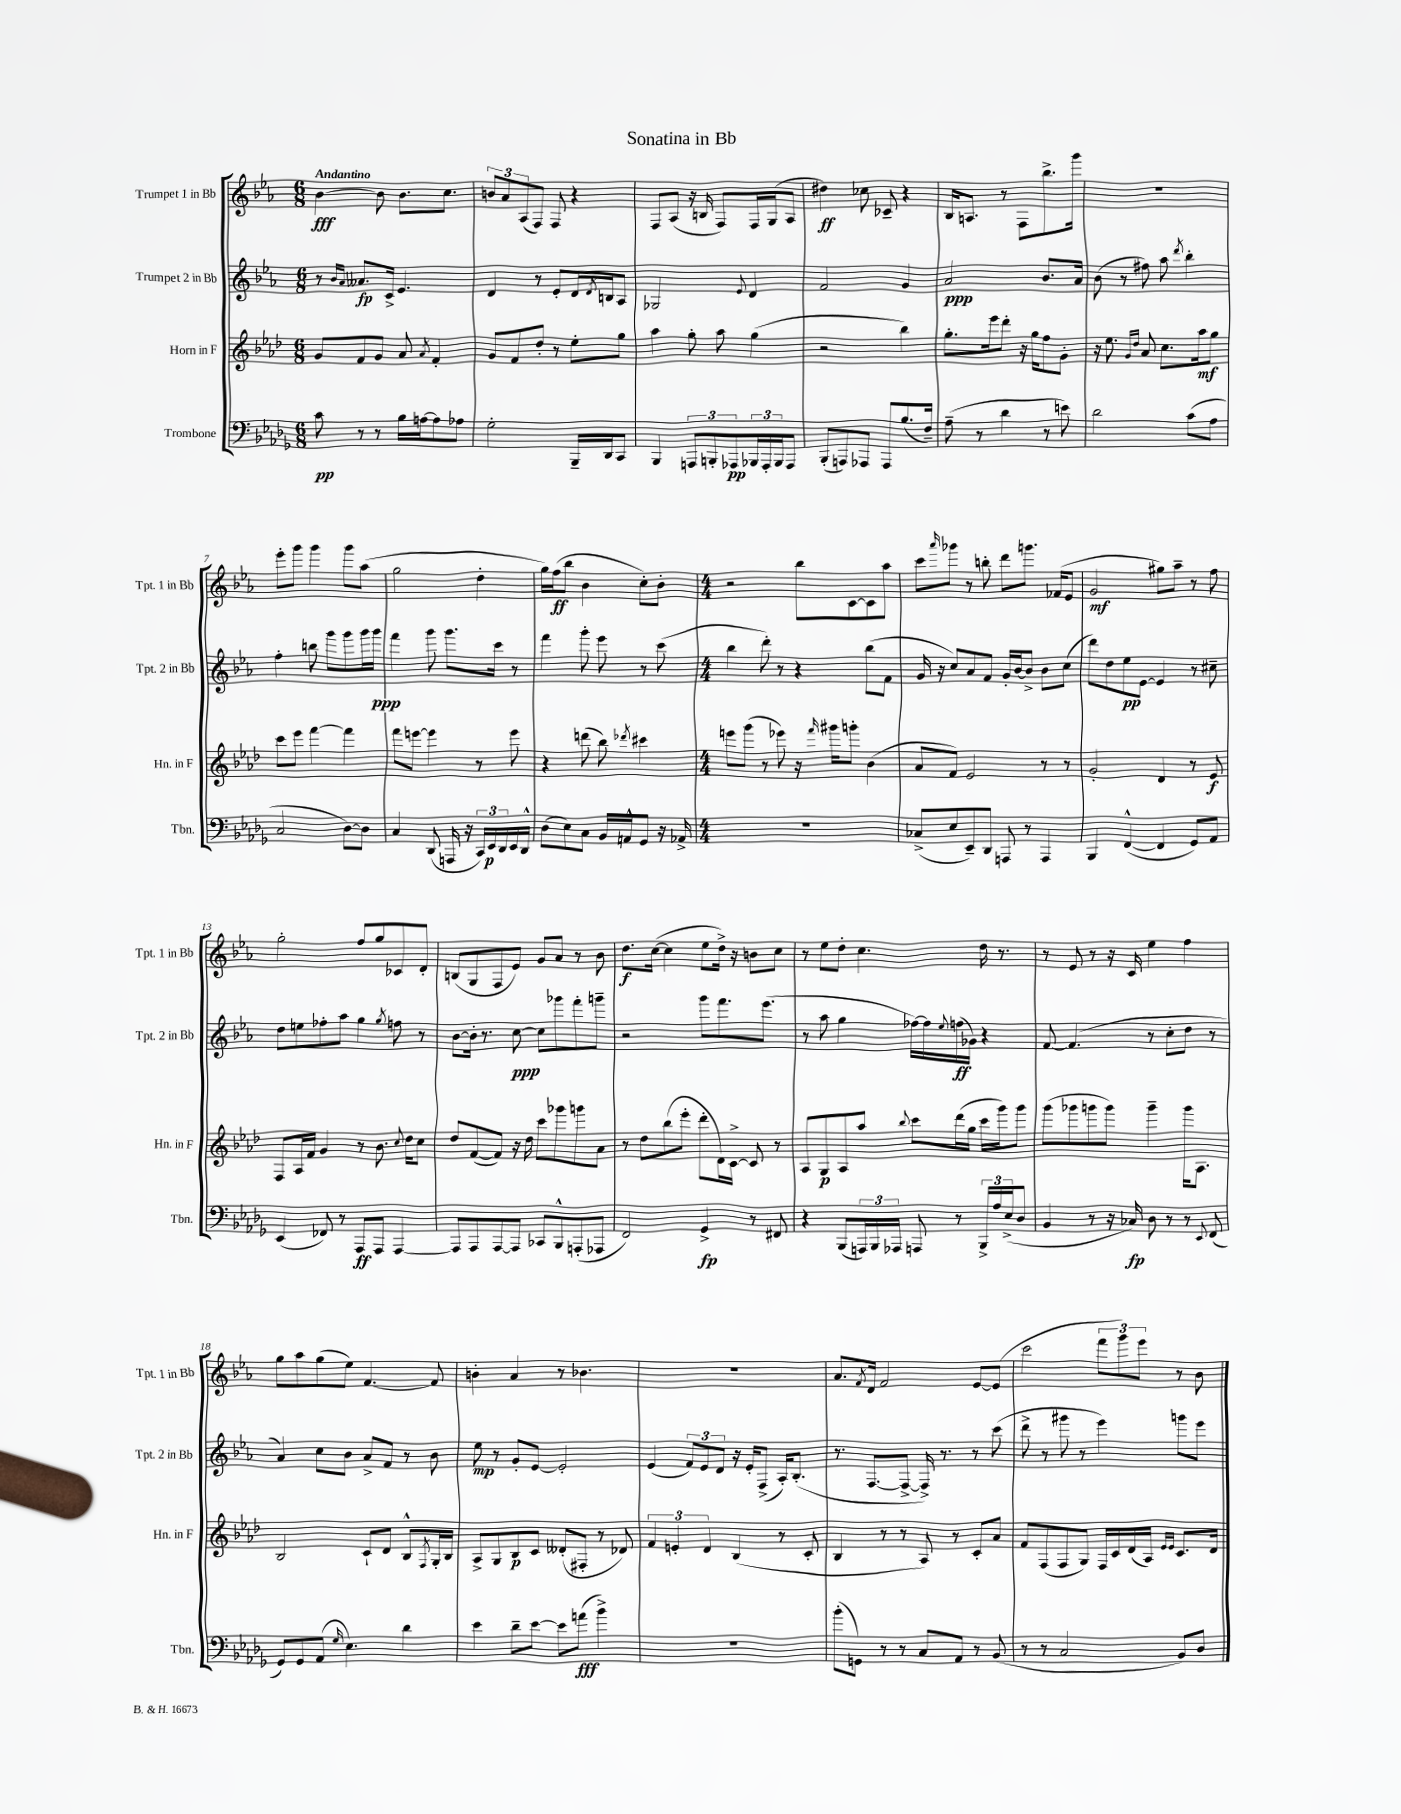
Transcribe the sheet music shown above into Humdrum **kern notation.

**kern	**dynam	**kern	**dynam	**kern	**dynam	**kern	**dynam
*part4	*part4	*part3	*part3	*part2	*part2	*part1	*part1
*staff4	*staff4	*staff3	*staff3	*staff2	*staff2	*staff1	*staff1
*I"Trombone	*	*I"Horn in F	*	*I"Trumpet 2 in Bb	*	*I"Trumpet 1 in Bb	*
*I'Tbn.	*	*I'Hn. in F	*	*I'Tpt. 2 in Bb	*	*I'Tpt. 1 in Bb	*
*clefF4	*	*clefG2	*	*clefG2	*	*clefG2	*
*k[b-e-a-d-g-]	*	*k[b-e-a-d-]	*	*k[b-e-a-]	*	*k[b-e-a-]	*
*M6/8	*	*M6/8	*	*M6/8	*	*M6/8	*
=1	=1	=1	=1	=1	=1	=1	=1
!	!	!	!	!	!	!LO:TX:a:B:t=Andantino	!
8c\	pp	8g/L	.	8r	.	[4b-\	fff
.	.	.	.	16qqb-/LL	.	.	.
.	.	.	.	16qqa-/JJ	.	.	.
8r	.	8f/	.	8.a--X/L	fp	.	.
8r	.	8g/J	.	.	.	8b-\]	.
.	.	.	.	16c^/Jk	.	.	.
16B-\LL	.	8a-/	.	4.e-/	.	8.b-\L	.
[16An\J	.	.	.	.	.	.	.
.	.	8qa-/	.	.	.	.	.
8A\]	.	4f'/	.	.	.	.	.
.	.	.	.	.	.	8.cc\J	.
8A-X\J	.	.	.	.	.	.	.
=2	=2	=2	=2	=2	=2	=2	=2
2G-'\	.	8g/L	.	4d/	.	12bn/L	.
.	.	.	.	.	.	12a-/	.
.	.	8f/	.	.	.	.	.
.	.	.	.	.	.	(12A-/	.
.	.	8dd-'/J	.	8r	.	8F/J)	.
.	.	8r	.	8e-'/L	.	8F/	.
16BBB-~/LL	.	8ee-'\L	.	16d/L	.	4r	.
.	.	.	.	8qd/	.	.	.
16DD-/J	.	.	.	16Bn/J	.	.	.
8CC/J	.	8gg\J	.	8A-/J	.	.	.
=3	=3	=3	=3	=3	=3	=3	=3
4BBB-/	.	4aa-\	.	2G-X/	.	8F/L	.
.	.	.	.	.	.	(8A-/J	.
12AAAn/L	.	8gg'\	.	.	.	16r	.
.	.	.	.	.	.	16Bn/	.
12BBBn'/	.	.	.	.	.	.	.
.	.	8aa-\	.	.	.	8F/L)	.
12AAA-X/	pp	.	.	.	.	.	.
.	.	.	.	8qqe-/	.	.	.
24BBB-X/L	.	(4gg\	.	4d/	.	16F/L	.
24AAA-'/	.	.	.	.	.	.	.
.	.	.	.	.	.	(16G/J	.
24BBB-/J	.	.	.	.	.	.	.
8AAA-/J	.	.	.	.	.	8A-/J	.
=4	=4	=4	=4	=4	=4	=4	=4
(8BBB-'/L	.	2r	.	2f/	.	4dd#X\)	ff
8AAAn/)	.	.	.	.	.	.	.
8AAA-X/J	.	.	.	.	.	8cc-X\	.
8AAA-/L	.	.	.	.	.	8c-X~/	.
(8.B-/	.	4bb-\)	.	4g/	.	4r	.
16F~/Jk)	.	.	.	.	.	.	.
=5	=5	=5	=5	=5	=5	=5	=5
(8A-~\	.	8.gg'\L	.	2a-/	ppp	16B-/KL	.
.	.	.	.	.	.	8.An/J	.
8r	.	.	.	.	.	.	.
.	.	16eee-\k	.	.	.	.	.
4d-\	.	8ddd-'\J	.	.	.	8r	.
.	.	16r	.	.	.	8F\L	.
.	.	16gg\KL	.	.	.	.	.
8r	.	8ff\	.	8.b-/L	.	8.bb-^\	.
8en\)	.	8g'\J	.	.	.	.	.
.	.	.	.	16a-/Jk	.	16ggg\Jk	.
=6	=6	=6	=6	=6	=6	=6	=6
2d-\	.	16r	.	(8b-\	.	2.r	.
.	.	8.ee-\	.	.	.	.	.
.	.	.	.	8r	.	.	.
.	.	16qqg/LL	.	.	.	.	.
.	.	16qqdd-/JJ	.	.	.	.	.
.	.	8a-/	.	8ff#X\)	.	.	.
.	.	8.cc\L	.	8aa-\	.	.	.
.	.	.	.	8qddd/	.	.	.
(8c\L	.	.	.	4bb-'\	.	.	.
.	.	16aa-\k	mf	.	.	.	.
8A-\J	.	8gg\J	.	.	.	.	.
!!LO:LB:g=z
=7	=7	=7	=7	=7	=7	=7	=7
2C/	.	8ccc\L	.	4ff'\	.	8eee-'\L	.
.	.	8eee-\J	.	.	.	8ggg\J	.
.	.	[4fff\	.	8bbn\	.	4ggg\	.
.	.	.	.	8ggg\L	.	.	.
[8D-\L)	.	4fff\]	.	8ggg\	.	8ggg\L	.
8D-\J]	.	.	.	16ggg\L	.	(8aa-\J	.
.	.	.	.	16ggg\JJ	ppp	.	.
=8	=8	=8	=8	=8	=8	=8	=8
4C/	.	8fff\L	.	4fff\	.	2gg\	.
.	.	[8eeen\J	.	.	.	.	.
(8DD-/	.	4eee\]	.	8ggg\	.	.	.
16AAAn/	.	.	.	8.ggg\L	.	.	.
16r	.	.	.	.	.	.	.
24CC/LL)	.	8r	.	.	.	4dd'\	.
24EE-/	p	.	.	.	.	.	.
.	.	.	.	16ccc\Jk	.	.	.
24DD-/	.	.	.	.	.	.	.
16EE-/	.	8eee\	.	8r	.	.	.
16DD-^^/JJ	.	.	.	.	.	.	.
=9	=9	=9	=9	=9	=9	=9	=9
(8D-\L	.	4r	.	4fff\	.	16gg\LL)	.
.	.	.	.	.	.	(16ff\J	ff
8E-\)	.	.	.	.	.	8bb-\J	.
8C\J	.	(8dddn\	.	8ggg'\	.	4b-\	.
16BB-/LL	.	8bb-\)	.	8eee-\	.	.	.
16AAn^^/J	.	.	.	.	.	.	.
.	.	8qddd-X/	.	.	.	.	.
8GG-/J	.	4ccc#X\	.	8r	.	8cc'\L)	.
16r	.	.	.	(8ccc\	.	8b-'\J	.
16AA-X^/	.	.	.	.	.	.	.
=10	=10	=10	=10	=10	=10	=10	=10
*M4/4	*	*M4/4	*	*M4/4	*	*M4/4	*
1r	.	8eeen\L	.	4bb-\	.	2r	.
.	.	(8ggg\J	.	.	.	.	.
.	.	8r	.	8ddd'\)	.	.	.
.	.	8eee-X\)	.	8r	.	.	.
.	.	16r	.	4r	.	8bb-\L	.
.	.	16qqfff/	.	.	.	.	.
.	.	16ggg#X\KL	.	.	.	.	.
.	.	8gggn'\J	.	.	.	[8c\	.
.	.	(4b-\	.	(8bb-\L	.	8c\]	.
.	.	.	.	8f\J	.	8aa-\J	.
=11	=11	=11	=11	=11	=11	=11	=11
(8C-X^/L	.	8a-/L	.	16g/	.	8ccc\L	.
.	.	.	.	16r	.	.	.
.	.	.	.	.	.	16qqaaa-/	.
8E-/	.	8f/J)	.	8cc/L)	.	8ggg-X\J	.
8EE-~/)	.	2e-/	.	8a-/	.	8r	.
8DD-/J	.	.	.	8f/J	.	8bbn'\	.
8AAAn/	.	.	.	16g'/LL	.	8ddd\L	.
.	.	.	.	[16b-/J	.	.	.
8r	.	.	.	8b-^/J]	.	8.gggn\J	.
4AAA/	.	8r	.	8b-\L	.	.	.
.	.	.	.	.	.	(16f-X/KL	.
.	.	8r	.	(8cc\J	.	8e-/J	.
=12	=12	=12	=12	=12	=12	=12	=12
4BBB-/	.	2g'/	.	8ddd\L)	.	2g/	mf
.	.	.	.	8dd\	.	.	.
([4FF^^/	.	.	.	8ee-\	pp	.	.
.	.	.	.	[8e-\J	.	.	.
4FF/]	.	4d-/	.	4e-/]	.	8gg#X\L)	.
.	.	.	.	.	.	8aa-~\J	.
8GG-/L)	.	8r	.	8r	.	8r	.
8AA-/J	.	8e-/	f	8cc#X~\	.	8ff\	.
!!LO:LB:g=z
=13	=13	=13	=13	=13	=13	=13	=13
(4EE-/	.	8F/L	.	8dd\L	.	2gg'\	.
.	.	16A-/L	.	8een\	.	.	.
.	.	16f/JJ	.	.	.	.	.
8FF-X/)	.	4g/	.	8ff-X'\	.	.	.
8r	.	.	.	8aa-\J	.	.	.
8AAA-/L	ff	8r	.	4gg\	.	8ff/L	.
8AAA-/J	.	8.b-\	.	.	.	8gg/	.
.	.	.	.	8qgg/	.	.	.
[4AAA-/	.	.	.	8ffn\	.	8c-X/	.
.	.	8qqcc/	.	.	.	.	.
.	.	16dd-\KL	.	.	.	.	.
.	.	8cc\J	.	8r	.	8d'/J	.
=14	=14	=14	=14	=14	=14	=14	=14
8AAA-/L]	.	8dd-/L	.	[8b-\L	.	(8Bn/L	.
8AAA-/	.	([8f/	.	16b-'\Jk]	.	8G/	.
.	.	.	.	8.r	.	.	.
[8AAA-/	.	8f/J])	.	.	.	8F/	.
8AAA-/J]	.	16r	.	[8cc\	ppp	8e-/J)	.
.	.	16dd-\	.	.	.	.	.
8CC-X/L	.	8ccc\L	.	8cc\L]	.	8g/L	.
8BBB-^^/	.	8ggg-X\	.	8ggg-X\	.	8a-/J	.
(8AAAn'/	.	8gggn\	.	8fff'\	.	8r	.
8AAA-X/J	.	8a-\J	.	8gggn~\J	.	8b-\	.
=15	=15	=15	=15	=15	=15	=15	=15
2FF/)	.	8r	.	2r	.	8.dd\L	f
.	.	8dd-\L	.	.	.	.	.
.	.	.	.	.	.	([16cc\Jk	.
.	.	(8bb-\	.	.	.	4cc\]	.
.	.	8eee-'\J	.	.	.	.	.
4GG-^/	fp	8ddd-'\L	.	8ggg\L	.	8ee-\L	.
.	.	16d-\L)	.	8.fff\	.	16dd^\Jk)	.
.	.	[16c^\JJ	.	.	.	16r	.
8r	.	8c/]	.	.	.	8bn\L	.
.	.	.	.	(8.eee-\J	.	.	.
8FF#X/	.	8r	.	.	.	8cc\J	.
=16	=16	=16	=16	=16	=16	=16	=16
4r	.	8A-/L	.	8r	.	8r	.
.	.	8G/	p	8aa-\	.	8ee-\L	.
(8BBB-/L	.	8A-/	.	4gg\	.	8dd'\J	.
24AAAn/L)	.	8aa-/J	.	.	.	4.cc\	.
24BBB-/	.	.	.	.	.	.	.
24AAA-X/JJ	.	.	.	.	.	.	.
.	.	8qqbb-/	.	.	.	.	.
8AAAn/	.	8ccc\L	.	[16ff-X\LL)	.	.	.
.	.	.	.	16ff-\]	.	.	.
.	.	.	.	8qqee-/	.	.	.
8r	.	(16ddd-\L	.	(16ffn\	ff	.	.
.	.	16gg\JJ	.	16g-X\JJ)	.	.	.
24BBB-^/LL	.	16ccc\LL	.	4r	.	16dd\	.
24A-/	.	.	.	.	.	.	.
.	.	16ggg\J)	.	.	.	8.r	.
(24E-^/J	.	.	.	.	.	.	.
8D-/J	.	8ggg\J	.	.	.	.	.
=17	=17	=17	=17	=17	=17	=17	=17
4BB-/	.	(8ggg\L	.	[8f/	.	8r	.
.	.	8ggg-X\	.	(4.f/]	.	8e-/	.
8r	.	8gggn\	.	.	.	8r	.
16r	.	8ggg\J)	.	.	.	16r	.
16C-X/)	fp	.	.	.	.	16c/	.
8D-\	.	4ggg~\	.	8r	.	4ee-\	.
8r	.	.	.	8cc'\L	.	.	.
8r	.	16ggg\KL	.	8dd\J	.	4ff\	.
.	.	8.A-\J	.	.	.	.	.
8qqEE-/	.	.	.	.	.	.	.
(8FF/	.	.	.	8r	.	.	.
!!LO:LB:g=z
=18	=18	=18	=18	=18	=18	=18	=18
8GG-/L)	.	2B-/	.	4a-/)	.	8gg\L	.
8GG-/	.	.	.	.	.	8aa-\	.
(8AA-/J	.	.	.	8cc\L	.	(8gg\	.
16qqG-/	.	.	.	.	.	.	.
4.E-\)	.	.	.	8b-\J	.	8ee-\J)	.
.	.	8c`/L	.	8a-^/L	.	[4.f/	.
.	.	8d-/J	.	8f/J	.	.	.
4d-\	.	8B-^^/L	.	8r	.	.	.
.	.	8qF/	.	.	.	.	.
.	.	16G'/L	.	8b-\	.	8f/]	.
.	.	16B-/JJ	.	.	.	.	.
=19	=19	=19	=19	=19	=19	=19	=19
4e-\	.	8A-^/L	.	8ee-\	mp	4bn'\	.
.	.	8G/	.	8r	.	.	.
8d-~\L	.	8B-/	p	8g'/L	.	4a-/	.
[8e-\J	.	8c/J	.	[8e-/J	.	.	.
8e-\L]	.	(8d--X'/L	.	2e-'/]	.	8r	.
(8an\J	fff	8F#X'/J	.	.	.	4.b-X\	.
4b-^\)	.	8r	.	.	.	.	.
.	.	8d-X/)	.	.	.	.	.
=20	=20	=20	=20	=20	=20	=20	=20
1r	.	6f/	.	(4e-/	.	1r	.
.	.	6en'/	.	.	.	.	.
.	.	.	.	12f/L)	.	.	.
.	.	6d-/	.	12e-/	.	.	.
.	.	.	.	12d/J	.	.	.
.	.	(4B-/	.	16r	.	.	.
.	.	.	.	16e-'/KL	.	.	.
.	.	.	.	(8F^/J	.	.	.
.	.	8r	.	16A-'/KL)	.	.	.
.	.	.	.	(8.B-'/J	.	.	.
.	.	8c'/	.	.	.	.	.
=21	=21	=21	=21	=21	=21	=21	=21
(8b-'\L	.	4B-/	.	8.r	.	8.a-/L	.
8GGn\J)	.	.	.	.	.	.	.
.	.	.	.	.	.	8qf/	.
.	.	.	.	[8.F/L	.	16d/Jk	.
8r	.	8r	.	.	.	2f/	.
8r	.	8r	.	8F^/J_	.	.	.
8C/L	.	8A-/)	.	16F^/])	.	.	.
.	.	.	.	8.r	.	.	.
8AA-/J	.	8r	.	.	.	.	.
8r	.	8c'/L	.	8r	.	[8e-/L	.
(8BB-/	.	8a-/J	.	(8ccc\	.	(8e-/J]	.
=22	=22	=22	=22	=22	=22	=22	=22
8r	.	8f/L	.	8ddd^\	.	2ccc\	.
8r	.	(8F/	.	8r	.	.	.
2C/	.	8F/	.	8ggg#X\	.	.	.
.	.	8G/J)	.	8r	.	.	.
.	.	16F/LL	.	4eee-\)	.	12fff\L	.
.	.	16c/	.	.	.	.	.
.	.	.	.	.	.	12ggg\)	.
.	.	(16d-/	.	.	.	.	.
.	.	.	.	.	.	12eee-\J	.
.	.	16A-/JJ)	.	.	.	.	.
.	.	16qqe-/LL	.	.	.	.	.
.	.	16qqe-/JJ	.	.	.	.	.
8BB-/L)	.	8.c/L	.	8gggn\L	.	8r	.
8D-/J	.	.	.	8eee-\J	.	8b-\	.
.	.	16d-/Jk	.	.	.	.	.
==	==	==	==	==	==	==	==
*-	*-	*-	*-	*-	*-	*-	*-
